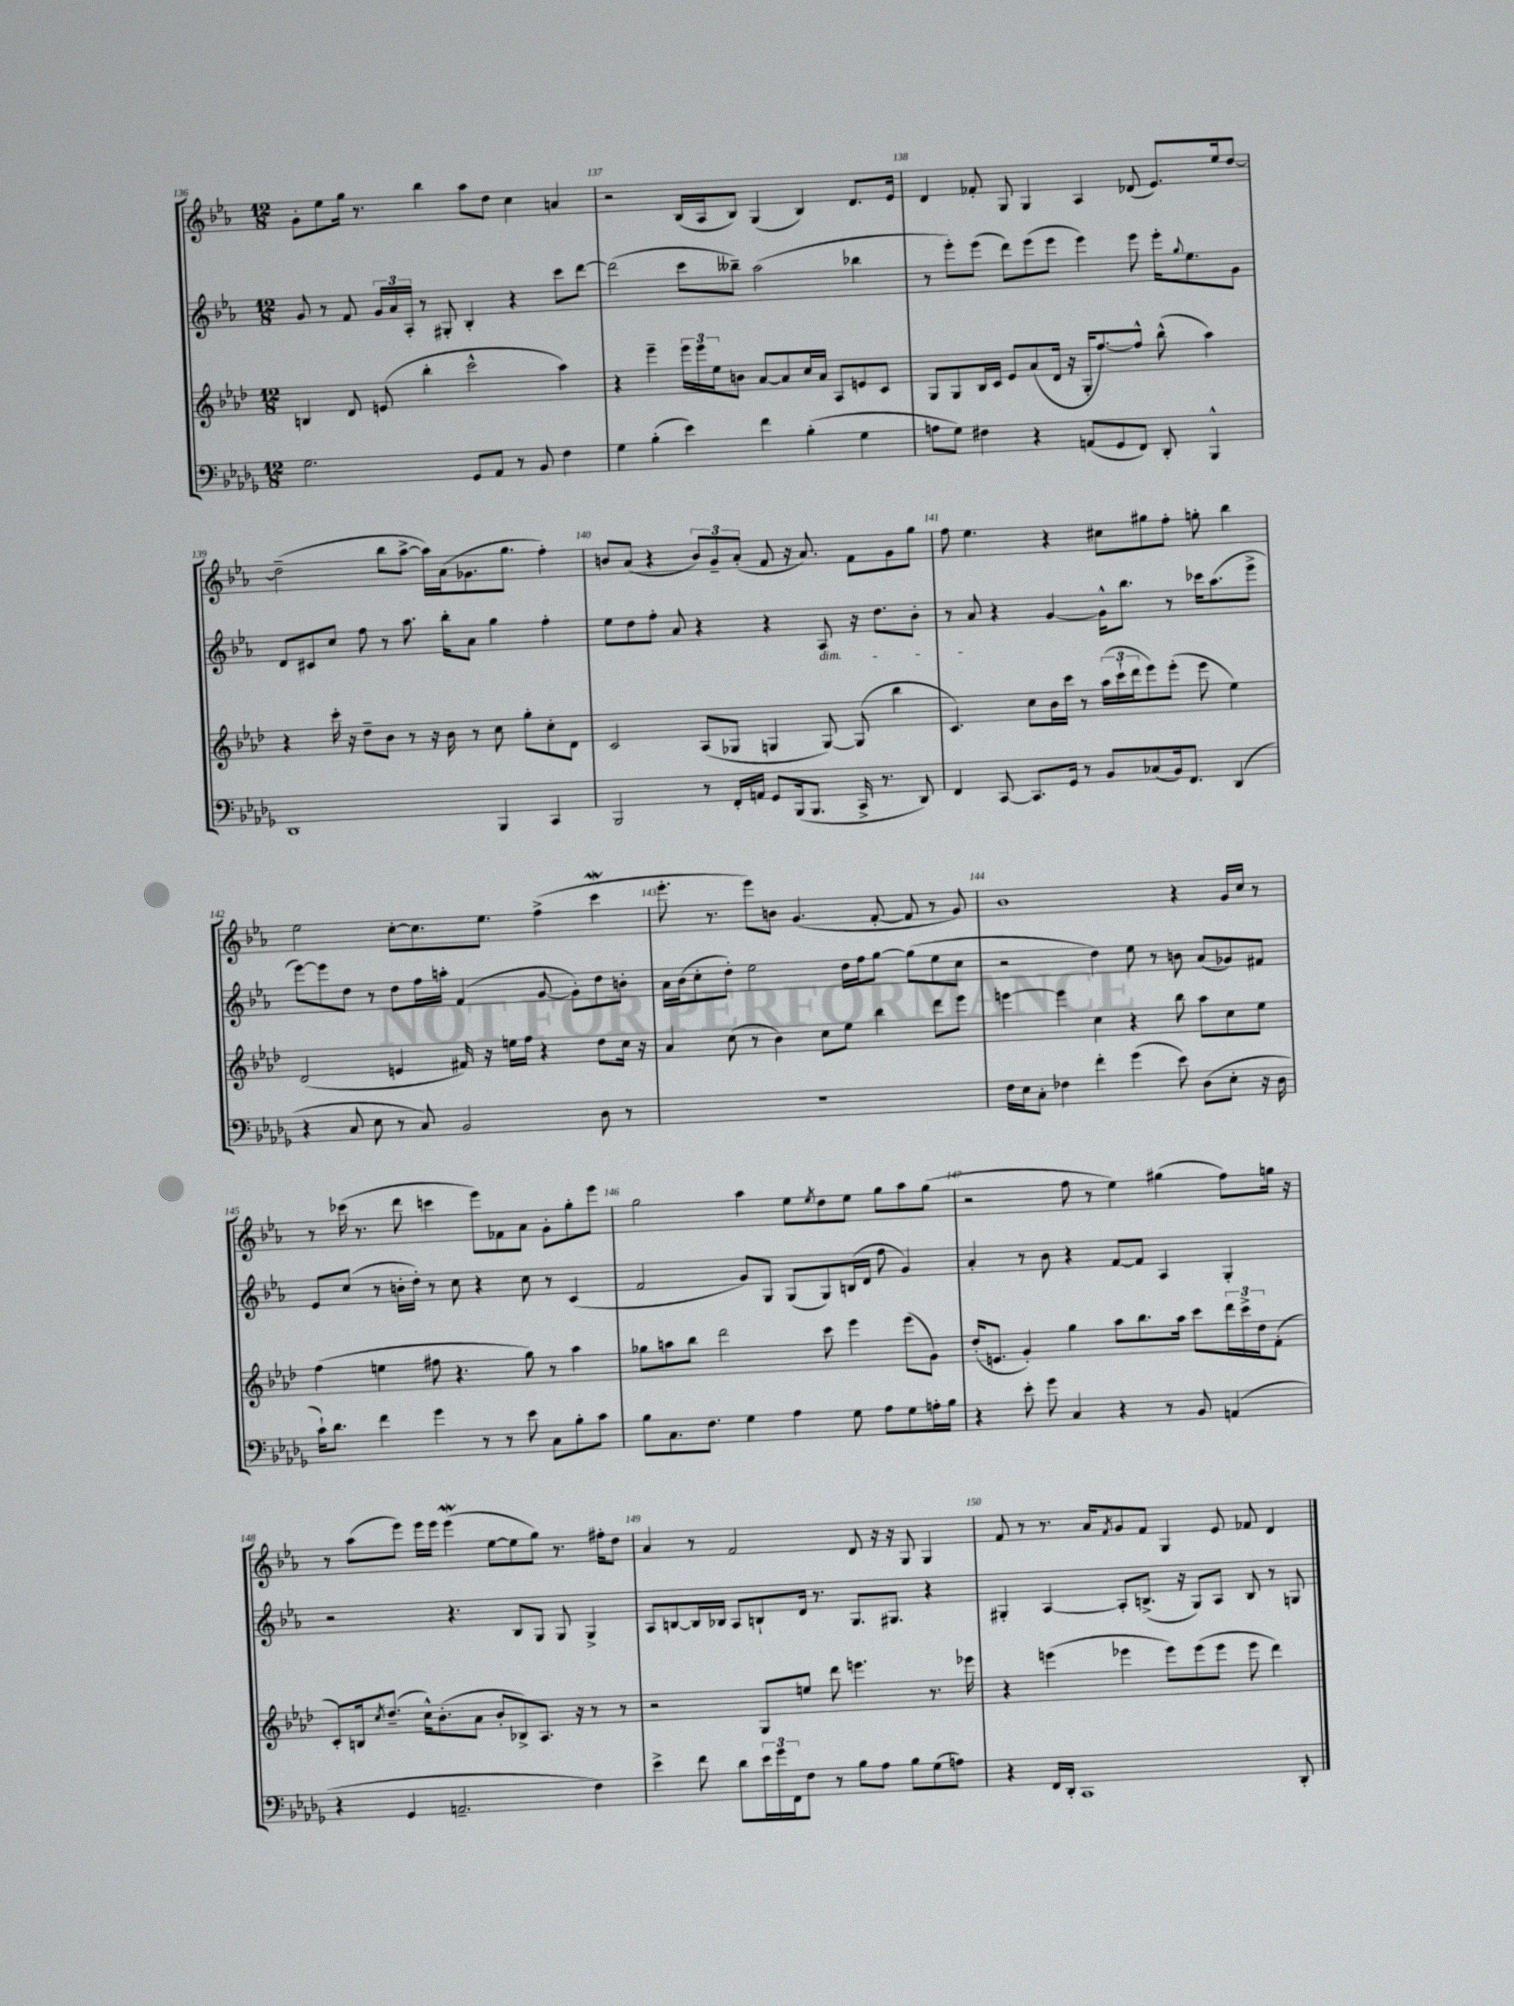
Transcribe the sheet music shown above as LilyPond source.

<<
\new StaffGroup <<
\new Staff = "s0" {
    \clef treble \key ees \major \numericTimeSignature \time 12/8
    g'8-. ees''8 g''16 r8. bes''4 aes''8 d''8 c''4 a'4 |
    r2 bes16( aes16 bes8) g4( bes4) d'8. ees'16 |
    d'4 fes'8-. g8 g4 aes4 des'8( ees'8.) ees''16 d''8~ |
    d''2--( bes''8 aes''8~-> aes''16) aes'16( ges'8. g''8. f''4-.) |
    b'8 aes'8( r4 \tuplet 3/2 { b'8) g'8-- aes'8-.( } f'8 r16 aes'8.) f'8 g'8 g''8 |
    f''8 ees''4. r4 cis''8 gis''8 f''8-. g''8-. bes''4 |
    ees''2 c''8~-. c''8. ees''8. f''4->( c'''4\mordent |
    ees'''8.-. r8. ees'''8) b'8 g'4.( f'8~-. f'8 r8 g'8) |
    bes'1 r4 g'16 c''16 r8 |
    r8 ces'''16( r8. d'''8 c'''4 ees'''8) fes'8 aes'8 g'8-. g''8-. ees'''8 |
    g''2 aes''4 ees''8 \acciaccatura { ees''8 } d''8 ees''8 g''8 aes''8 g''8( |
    r2 f''8 r8 ees''4) gis''4( f''8) g''16 r16 |
    r8 aes''8( ees'''8) ees'''16 ees'''16 ees'''4\mordent( ees''8~ ees''8 g''8) r8. fis''16-. d''8 |
    aes'4 r8 f'2 d'8 r16 r16 g8 g4 |
    f'8 r8 r8. aes'16 \acciaccatura { f'8 } g'8 f'8 g4 ees'8 fes'8 d'4 \bar "|." |
}
\new Staff = "s1" {
    \clef treble \key ees \major \numericTimeSignature \time 12/8
    g'8 r8 f'8 \tuplet 3/2 { g'16 aes'16 aes16-. } r8 gis8-. bes4-. r4 c'''8 d'''8~ |
    d'''2( c'''8 beses''8--) aes''2( bes''4 |
    r8 ees'''8-.) ees'''8( d'''8) ees'''8( ees'''8 ees'''4) ees'''8 ees'''16-. \appoggiatura { g''8 } ees''8. g'8 |
    d'8 cis'8 c''8 f''8 r8 aes''8. bes''16-. aes'8 g''4 f''4-. |
    ees''8 d''8 f''8-. aes'8 r4 r4 aes8\dim r16 d''8. bes'8-. |
    r8 aes'8\! r4 g'4~ g'16-^ bes''8. r8 ces'''16 aes''8.( ees'''8-> |
    ees'''8~) ees'''8 d''8 r8 d''8 f''16 a''16-. f'4( g'8~ g'8-.) d''8 b'8-. |
    aes'16 bes'16( c''8-. d''8-.) ees''2 d''16 f''16 g''8~ g''8( ees''8 c''8 |
    r2 d''4) ees''8 r8 b'8 aes'8( ges'8) fis'8 |
    ees'8 c''8( r8 b'16-. d''16-.) r8 c''8 r4 c''8 r8 c'4( |
    f'2 g'8) g8 g8( g8) b16( d'16 f''8 g'4) |
    aes'4-. r8 bes'8 r4 f'8~ f'8 aes4 g4-. |
    r2 r4. bes8 g8 g8 g4-> |
    aes8 b8~ b16 bes16 aes8 b8-! d'16 r8. g8. gis8. r4 |
    gis4-. aes4~ aes8-. b8.->( r16 gis8) aes8 b8 r8 g8 \bar "|." |
}
\new Staff = "s2" {
    \clef treble \key aes \major \numericTimeSignature \time 12/8
    b4 des'8 e'8( bes''4-. c'''2-^ aes''4) |
    r4 ees'''4-- \tuplet 3/2 { ees'''16 ees'''16 ees''16 } b'8 aes'8~ aes'8 c''16 aes'16 aes8 e'8 c'8 |
    g8 g8 bes16 c'16 ees'8 aes'8( des'16 r16 g16-. f''8.~) f''8-^ bes''8-^( aes''4) |
    r4 c'''16-. r16 des''8-- bes'8 r8 r16 bes'16 r8 c''8 g''8-. c''8-. des'8 |
    c'2 aes8( ges8 g4 g8~) g8( bes''4 |
    c'4.) c''8 bes'16 c'''16 r8 \tuplet 3/2 { aes''16( c'''16-! des'''16 } ees'''8) ees'''8-.( ees'''8 ees''4) |
    des'2( e'4 fis'16) r16 e''16 f''16 r4 des''8 c''16 r16 |
    aes'4 c''8( r8 bes'4) c''8 ees''8 bes''4 des'''8 ees'''8 |
    e'''4~ e'''4 c''4 r4 bes''8 aes''8 c''8 ees''8 |
    f''4( e''4 fis''8 r4. g''8) r8 aes''4 |
    ges''8 a''8 bes''8 des'''2 c'''8 ees'''4 ees'''8( g'8) |
    des''16-.( e'8. g'4-.) g''4 aes''8 bes''8. aes''16 c'''8 \tuplet 3/2 { des'''16 c'''16-> des''16 } f'8-.( |
    c'8-.) b16 \acciaccatura { c''8 } des''8.--( c''16-^) bes'8.-.( aes'8 bes'8-. bes8->) aes8. r16 r8 r8 |
    r2 g8 e''8 des'''8 e'''4. r8. ees'''16 |
    r4 e'''4( ees'''4 ees'''8) ees'''8( ees'''8 ees'''8 des'''4) \bar "|." |
}
\new Staff = "s3" {
    \clef bass \key des \major \numericTimeSignature \time 12/8
    ges2. ges,8 aes,8 r8 bes,8 f4 |
    ges4 bes4-.( ees'4) f'4 bes4-.( ges4 |
    a8 ges8) fis4 r4 a,8( ges,8 f,8) des,8-. bes,,4-^ |
    des,1 bes,,4 c,4 |
    bes,,2 r8 f,16-. a,16 ges,8 bes,,16( bes,,8. c,16-> r8. des,8) |
    f,4 c,8~ c,8. ges,16 r8 bes,8 ces8( bes,16) f,8. des,4( |
    r4 c8 ees8 r8 c8) bes,2 des8 r8 |
    R1. |
    f16 ees16 c8-. fes4 f'4-. ges'4( ees'8) des8( ees8-. r16 des16 |
    c'16-!) des'8. f'4 ges'4 r8 r8 ees'8 c8 bes8-. c'8 |
    bes8 c8. f8. ges4 aes4 ges8 aes8 ges8 a16-. bes16 |
    r4 ees'8-. ges'8 c4 r4 r8 bes,8 a,4( |
    r4 ges,4 a,2.-- f4) |
    ees'4-> f'8 des'8 \tuplet 3/2 { ees'16 ges'16 f,16 } f8 r8 bes8 aes8 bes8 ges8( a8) |
    r4 f,16 des,16-. c,1 des,8-. \bar "|." |
}
>>
>>
\layout { \context { \Score currentBarNumber = #136 \override BarNumber.break-visibility = ##(#f #t #t) barNumberVisibility = #all-bar-numbers-visible } }
